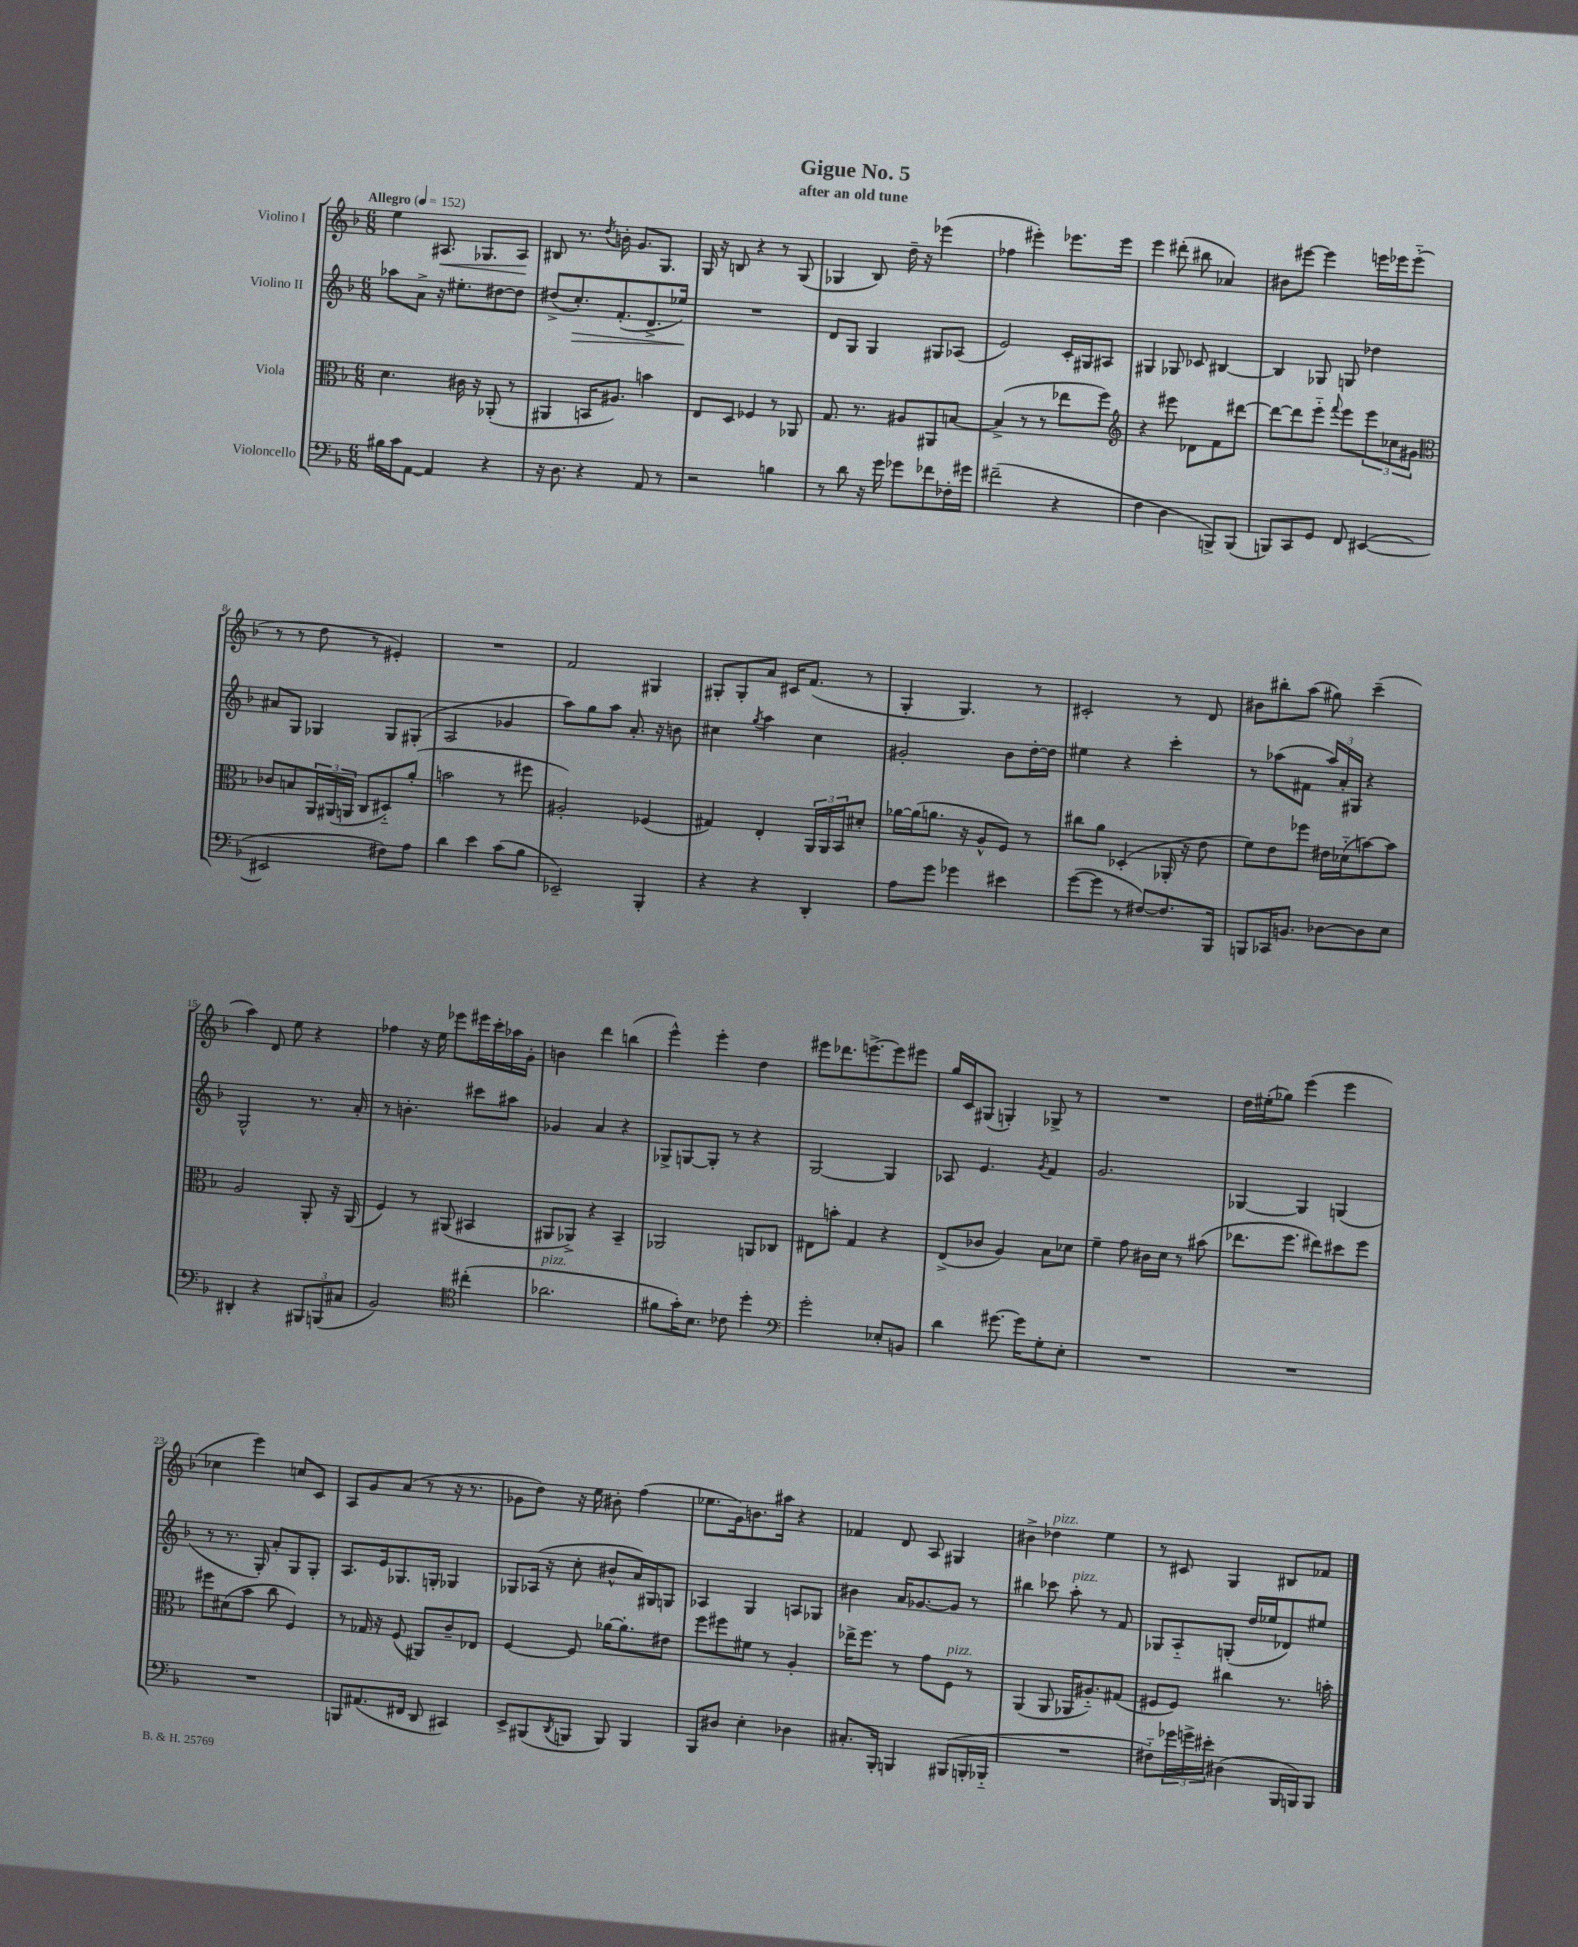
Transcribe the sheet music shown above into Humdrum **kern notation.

**kern	**kern	**kern	**kern
*staff4	*staff3	*staff2	*staff1
*clefF4	*clefC3	*clefG2	*clefG2
*k[b-]	*k[b-]	*k[b-]	*k[b-]
*M6/8	*M6/8	*M6/8	*M6/8
*MM152	*MM152	*MM152	*MM152
16B#\LL	4.d\	8aa-\L	4ee\
16c\J	.	.	.
[8AA\J	.	8a^\J	.
4AA/]	.	16r	8.A#/
.	.	8.ee#'\L	.
.	16c#\	.	.
.	16r	.	8.G-/L
4r	(8AA-'/	[8dd#\	.
.	8r	8dd#\]J	8A#/J
=	=	=	=
16r	4AA#/	(8dd#^/L	8B#/
8.D\	.	.	.
.	.	8.cc'/)	8.r
4r	16BB/LK	.	.
.	.	.	8qdd/
.	8.A#/J)	(8.f'/	16b'\
.	.	.	8.g/L
8AA/	4b\	8.d^/	.
.	.	.	8.G/J
8r	.	.	.
.	.	16ee-/Jk)	.
=	=	=	=
2r	8E/L	2.r	16G/
.	.	.	16r
.	8D/J	.	8B/
.	4F-/	.	4r
4B\	8r	.	8r
.	8AA-/	.	(8G/
=	=	=	=
8r	8.G/	8d/L	4G-/
8d\	.	8G/J	.
.	8.r	.	.
16r	.	4G/	8B-/)
16g\	.	.	.
8g-\L	8A#/L	.	16dd~\
.	.	.	16r
8f-\	8AA#/	8G#/L	(4eee-\
16F-'\L	[8B/J	(8A-/J	.
16g#\JJ	.	.	.
=	=	=	=
(2f#~\	(4B^/]	2e/)	4ff-\
.	8r	.	4eee#'\)
.	8r	.	.
4r	8ee-\L	16c'/LL	8.eee-\L
.	.	16G#/J	.
.	8ff\J)	8A#/J	.
.	.	.	16eee-\Jk
=	=	=	=
*	*clefG2	*	*
4F\	4r	4G#/	4eee\
4D\	8eee#\	8G-/	(8ddd#'\
.	8d-\L	8c-/	8bb#\
8BBB^/L)	8f\	[4B#/	4a-/)
(8BBB/J	[8ddd#\J	.	.
=	=	=	=
8BBB/L)	8ddd#\_L	4B#/]	8b#\L
8CC/	8ddd#\]	.	[8eee#\J
8GG/J	8eee'~\J	8G-/	4eee#\]
.	8qqfff/	.	.
8FF/	8eee\L	8G/	.
([4EE#/	12eee\	4dd-\	16eee\LL
.	.	.	16eee-\J
.	12cc-\	.	.
.	.	.	(8eee-'~\J
.	12g#\J	.	.
=	=	=	=
*	*clefC3	*	*
2EE#/]	8c-/L	8a#/L	8r
.	8B/	8G/J	8r
.	24AA/L	4G-/	8dd\
.	(24AA#/	.	.
.	24AA/JJ	.	.
.	8C/L	.	8r
8F#\L)	8D#'~/)	8G-/L	4e#'/)
8A\J	(8a'/J	(8G#'/J	.
=	=	=	=
4d\	2b\	2A/	2.r
4e\	.	.	.
(8c\L	8r	4g-/	.
8B-\J	8ff#\	.	.
=	=	=	=
2EE-~/)	2A#'/)	8aa\L)	2f/
.	.	8gg\	.
.	.	8aa\J	.
.	.	8.a'/	.
4BBB-'/	(4F-/	.	4G#/
.	.	16r	.
.	.	8b\	.
=	=	=	=
4r	4G#/)	4cc#\	8G#'/L
.	.	.	8G#'/
.	.	8qgg/	.
4r	4E'/	4aa\	8a/J
.	.	.	16c#/LK
.	.	.	(8.f/J
4DD'/	24AA/LL	4cc#\	.
.	24AA/	.	.
.	24BB-/J	.	.
.	8d#'/J	.	8r
=	=	=	=
8A\L	[16a-\LL	2g#'/	4G'/
.	(16a-\]J	.	.
8g\J	8.a\J	.	.
4g-\	.	.	4.G/)
.	16r	.	.
.	8A^^/L	.	.
4e#\	8F/J)	8b-\L	.
.	8r	[16dd'\L	8r
.	.	16dd\]JJ	.
=	=	=	=
([8g\L	8cc#\L	4ee#\	2c#'/
8g\]J	8a\J	.	.
8r	(4D-'/	4r	.
[8F#/L)	.	.	.
8.F#/]	16AA-'/	4ccc'\	8r
.	16r	.	.
.	8e\	.	8d/
16BBB-/Jk	.	.	.
=	=	=	=
8BBB/L	8f\L)	8r	8b#\L
16CC-/K	8e\	(8aa-\L	8bb#'\
8.BB/J	.	.	.
.	8ff-\J	8f#\J	(8aa\J
[8D-\L	16e#\LL	24aa-/LL)	8gg#\)
.	.	24a'/	.
.	(16d-'~\J	.	.
.	.	24G#/JJ	.
8D-\]	[8b\)	4r	(4ccc~\
8E\J	8b\]J	.	.
=	=	=	=
4DD#'/	2A/	2G^^/	4aa\)
4r	.	.	8d/
.	.	.	8ee\
12BBB#/L	8AA'/	8.r	4r
(12BBB/	.	.	.
.	16r	.	.
12C#/J	.	.	.
.	(16AA/	16a'/	.
=	=	=	=
2BB-/)	4F/)	8r	4ff-\
.	.	4.b'\	.
.	8r	.	16r
.	.	.	16ee\
.	(8AA#/	.	8eee-\L
*clefC4	*	*	*
(4cc#'\	4BB#/	8ccc#\L	16eee#\L
.	.	.	16ccc'\
.	.	8aa#\J	16aa-\
.	.	.	16g'\JJ
=	=	=	=
2.a-\	8AA#/L	4g-/	4b\
.	8AA-^/J)	.	.
.	4r	4a/	4ddd\
.	4BB-~/	4r	(4bb\
=	=	=	=
8f#\L	2AA-/	8G-^/L	4eee^^\)
16g'\K)	.	[8G/	.
8.B-\J	.	.	.
.	.	8G'/]J	4eee'\
8c-\	.	8r	.
4dd'\	8AA/L	4r	4dd\
.	8C-/J	.	.
=	=	=	=
*clefF4	*	*	*
2g'\	8E#\L	[2G/	8eee#\L
.	8b'\J	.	8.ddd-\
.	4G/	.	.
.	.	.	[8.eee^\
8E-'/L	4r	4G/]	8eee\]
8BB/J	.	.	8eee#\J
=	=	=	=
4d\	(8E^/L	8A-/	16gg/LL
.	.	.	16c/J
.	8c-/J	4.e/	(8G#/J
[8.g#\	4A/)	.	4G'/)
16g#\]LK	.	.	.
.	.	8qg/	.
8G'\	8B-\L	4f/	8G-^/
8E'\J	8d-\J	.	8r
=	=	=	=
2.r	4f~\	2.g/	2.r
.	8g\	.	.
.	16c#\LL	.	.
.	16d\JJ	.	.
.	8r	.	.
.	(8b#\	.	.
=	=	=	=
2.r	8.ee-\L	[4G-/	16dd\LL
.	.	.	(16ee#'\J
.	.	.	8gg-\J)
.	8.ff\J	.	.
.	.	4G-/]	(4eee\
.	8ee#\L)	.	.
.	8dd#\	(4G/	4eee\
.	8ff\J	.	.
=	=	=	=
2.r	8ff#\L	8r	4cc-\
.	(8d#\	8.r	.
.	8b-\J	.	4eee\)
.	.	16G'/)	.
.	8cc\	8a'/L	.
.	4F/)	8G/	8cc/L
.	.	8G'/J	8c/J
=	=	=	=
8BBB/L	8r	8.A/L	8A/L
(8.AA#/	16G-/	.	8g/
.	16r	16e/k	.
.	(8F/	8.G-/	(8a/J
16FF#/Jk	.	.	.
8DD/	8AA#/L)	.	8r
.	.	16G'/Jk	.
4CC#/)	8c~/	4G-/	16r
.	.	.	8.r
.	8E-/J	.	.
=	=	=	=
8EE^/L	[4F/	8G-/L	8g-\L
(8BBB#/	.	(16A-/Jk	8dd\J)
.	.	16r	.
8qDD/	.	.	.
8BBB/J	8F/]	8cc'\	16r
.	.	.	16ee\
8BBB/)	[16a-\LK	8b#^^/L	8b#'\
.	8.a-'\]	.	.
4BBB/	.	16a/L)	(4ff\
.	.	16G#/J	.
.	8e#\J	8G/J	.
=	=	=	=
8BBB-/L	8ff\L	4A-/	8.ee-\L
8D#/J	8ff#\	.	.
.	.	.	16g\k)
4E'\	8f#\J	4G/	8.b\
.	8r	.	.
.	.	.	16aa#\Jk
4D-\	4A'/	8A/L	4r
.	.	8G-/J	.
=	=	=	=
8.C#'/L	16ee-^\LK	4b#\	4f-/
.	8.ff\J	.	.
16BBB-'/Jk	.	.	.
4BBB/	8r	16a/LK	8d/
.	.	[8.g-/	.
.	8g\L	.	8A/
(8BBB#/L	8F\J	8g-/]J	4G#/
16BBB'/L	8r	8r	.
16BBB-'~/JJ	.	.	.
=	=	=	=
2.r	(4AA/	4bb#\	4b#^\
.	8AA/	8ccc-\	4dd-\
.	16AA-/LK	8aa'\	.
.	8.A#'~/)	.	.
.	.	8r	4ee\
.	(8G#/J	8f/	.
=	=	=	=
8F#'~\L)	8F#/L	8G-/L	8r
24g-\L	8F#/J)	8A'~/	8c#/
24g^\	.	.	.
24e#'\JJ	.	.	.
(4D#\	4cc#\	(8G'/J	4G/
.	.	16dd/LL	.
.	.	16ee-/J	.
16BBB-/LL	8.r	8d-/)	8B#/L
16BBB/J)	.	.	.
8BBB/J	.	8ee#/J	8f-/J
.	16b'\	.	.
==	==	==	==
*-	*-	*-	*-
